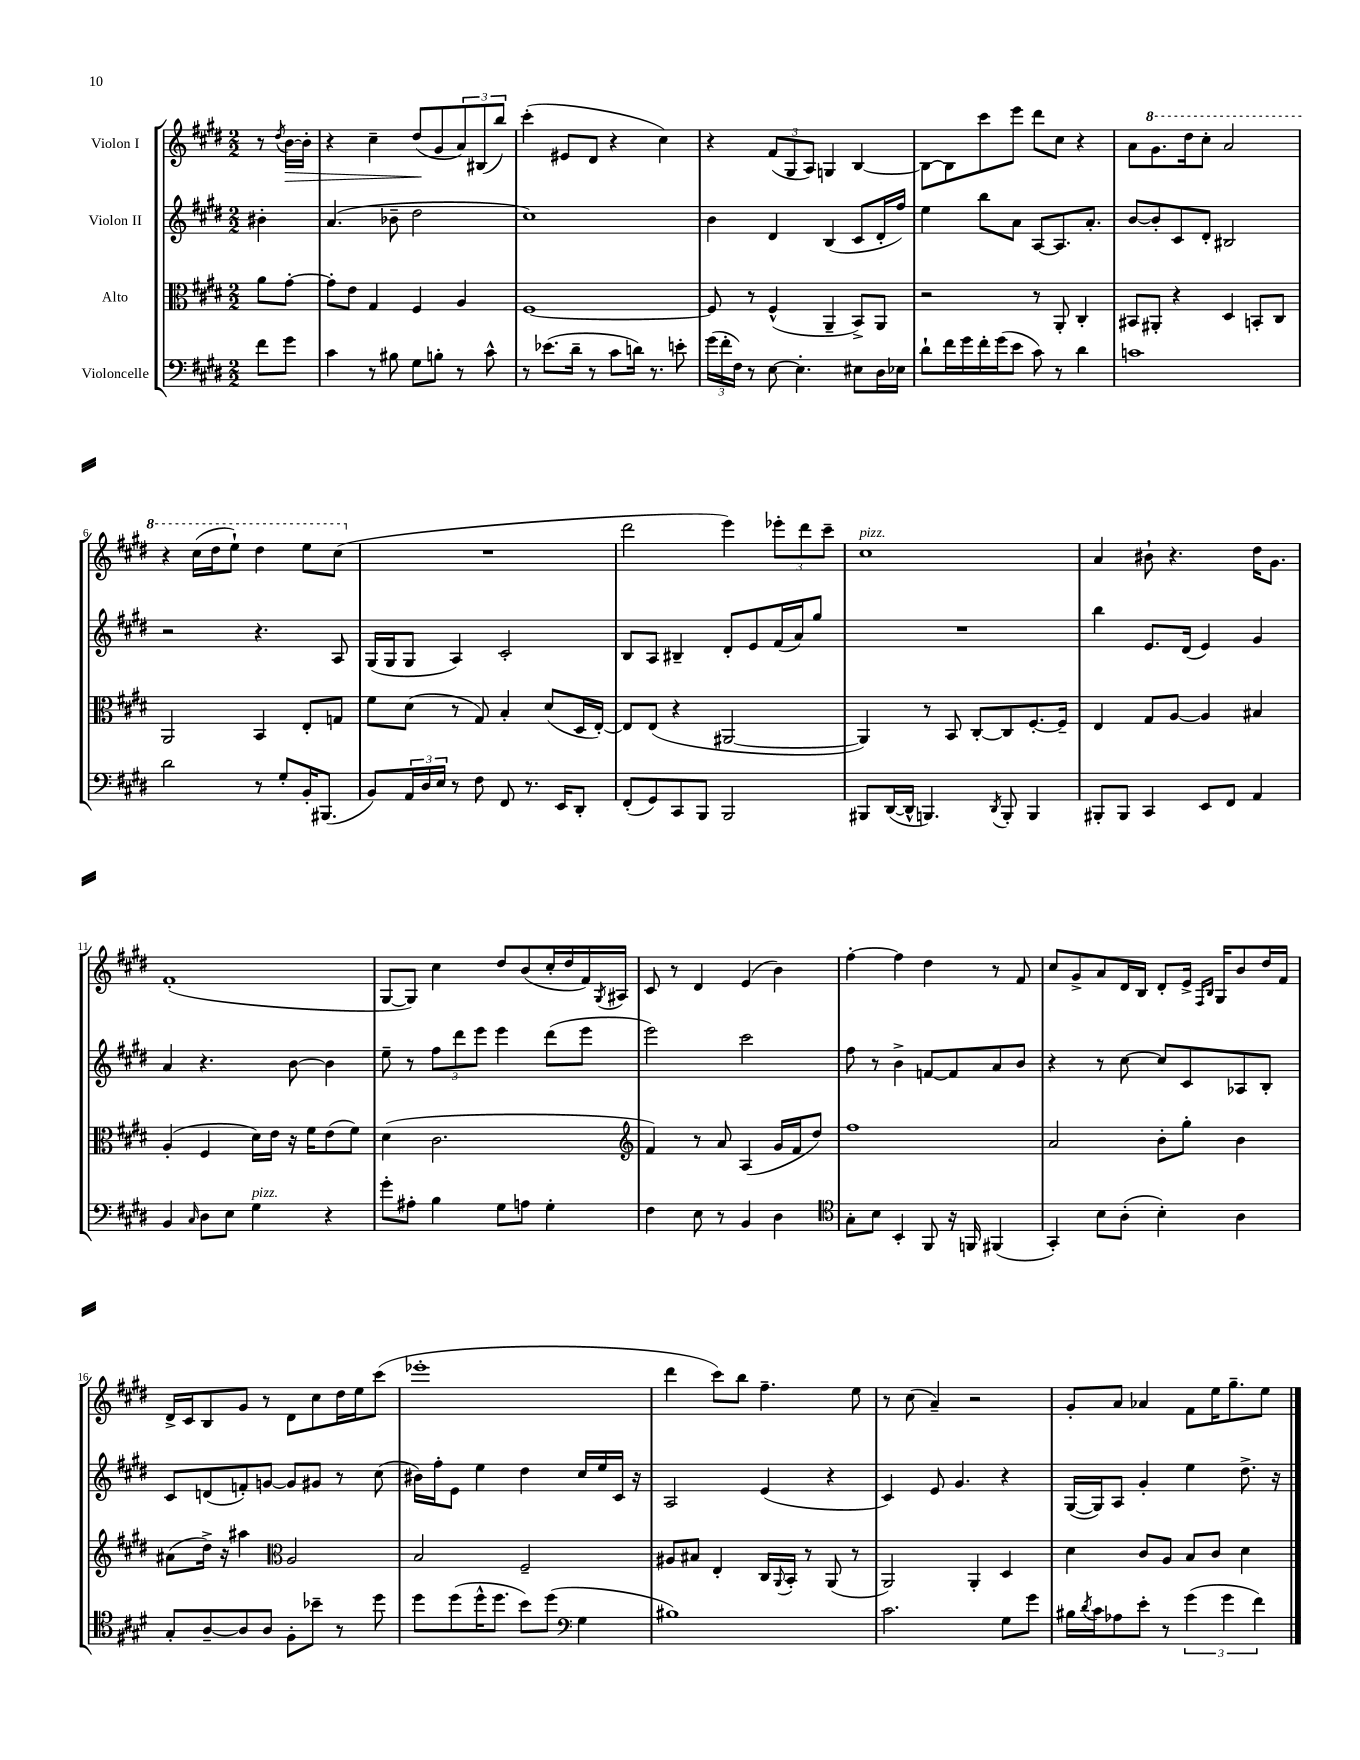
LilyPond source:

<<
\new StaffGroup <<
\new Staff = "s0" \with { instrumentName = "Violon I" } {
    \clef treble \key e \major \numericTimeSignature \time 2/2 \partial 4
    r8 \acciaccatura { dis''8 } b'16~\> b'16-. |
    r4 cis''4-- dis''8\!( gis'8 \tuplet 3/2 { a'8) bis8( b''8) } |
    cis'''4-.( eis'8 dis'8 r4 cis''4) |
    r4 \tuplet 3/2 { fis'8( gis8 a8) } g4 b4~ |
    b8~ b8 cis'''8 e'''8 dis'''8 cis''8 r4 |
    a'8 \ottava #1 gis''8. dis'''16 cis'''8-. a''2 |
    r4 cis'''16( dis'''16 e'''8-!) dis'''4 e'''8 cis'''8( \ottava #0 |
    R1 |
    dis'''2 e'''4) \tuplet 3/2 { ees'''8-. dis'''8 cis'''8-- } |
    cis''1^\markup { \italic "pizz." } |
    a'4 bis'8-! r4. dis''16 gis'8. |
    fis'1-.( |
    gis8~ gis8) cis''4 dis''8 b'8( cis''16-. dis''16 fis'16) \acciaccatura { gis8 } ais16 |
    cis'8 r8 dis'4 e'4( b'4) |
    fis''4~-. fis''4 dis''4 r8 fis'8 |
    cis''8 gis'8-> a'8 dis'16 b16 dis'8-. e'16-> \grace { fis16 b16 } gis16 b'8 dis''16 fis'16 |
    dis'16-> cis'16 b8 gis'8 r8 dis'8 cis''8 dis''16 e''16 cis'''8( |
    ees'''1-. |
    dis'''4 cis'''8) b''8 fis''4.-- e''8 |
    r8 cis''8( a'4--) r2 |
    gis'8-. a'8 aes'4 fis'8 e''16 gis''8.-- e''8 \bar "|." |
}
\new Staff = "s1" \with { instrumentName = "Violon II" } {
    \clef treble \key e \major \numericTimeSignature \time 2/2 \partial 4
    bis'4-. |
    a'4.( bes'8-- dis''2 |
    cis''1) |
    b'4 dis'4 b4( cis'8 dis'16-. fis''16) |
    e''4 b''8 a'8 a8~ a8. a'8.-. |
    b'8~ b'8-. cis'8 dis'8-. bis2 |
    r2 r4. a8 |
    gis16( gis16 gis8 a4) cis'2-. |
    b8 a8 bis4-- dis'8-. e'8 fis'16( a'16) gis''8 |
    R1 |
    b''4 e'8. dis'16( e'4) gis'4 |
    a'4 r4. b'8~ b'4 |
    e''8-- r8 \tuplet 3/2 { fis''8 dis'''8 e'''8 } e'''4 dis'''8( e'''8 |
    e'''2) cis'''2 |
    fis''8 r8 b'4-> f'8~ f'8 a'8 b'8 |
    r4 r8 cis''8~ cis''8 cis'8 aes8 b8-. |
    cis'8 d'8( f'8-.) g'8~ g'8 gis'8 r8 cis''8( |
    bis'16) fis''16-. e'8 e''4 dis''4 cis''16 e''16 cis'16 r16 |
    a2 e'4( r4 |
    cis'4) e'8 gis'4. r4 |
    gis16~( gis16) a8 gis'4-. e''4 dis''8.-> r16 \bar "|." |
}
\new Staff = "s2" \with { instrumentName = "Alto" } {
    \clef alto \key e \major \numericTimeSignature \time 2/2 \partial 4
    a'8 gis'8~-. |
    gis'8-. e'8 gis4 fis4 a4 |
    fis1~ |
    fis8 r8 fis4-^( a,4-- b,8->) a,8 |
    r2 r8 a,8-. cis4-. |
    bis,8 ais,8-. r4 dis4 b,8-. cis8 |
    a,2 b,4 e8-. g8 |
    fis'8 dis'8( r8 gis8) b4-. dis'8( dis16 e16~-.) |
    e8 e8( r4 ais,2~ |
    ais,4) r8 b,8 cis8~-. cis8 fis8.~-. fis16-- |
    e4 gis8 a8~ a4 bis4 |
    a4-.( fis4 dis'16) e'16 r16 fis'16 e'8( fis'8) |
    dis'4( cis'2. |
    \clef treble fis'4) r8 a'8 a4( gis'16 fis'16 dis''8) |
    fis''1 |
    a'2 b'8-. gis''8-. b'4 |
    ais'8( dis''16->) r16 ais''4 \clef alto a2 |
    b2 fis2-- |
    ais8 bis8 e4-. cis16 \appoggiatura { a,8 } b,16-. r8 a,8( r8 |
    a,2) a,4-. dis4 |
    dis'4 cis'8 a8 b8 cis'8 dis'4 \bar "|." |
}
\new Staff = "s3" \with { instrumentName = "Violoncelle" } {
    \clef bass \key e \major \numericTimeSignature \time 2/2 \partial 4
    fis'8 gis'8 |
    cis'4 r8 bis8 gis8 b8-. r8 cis'8-^ |
    r8 ees'8.( dis'16-- r8 cis'8 d'16) r8. e'8-. |
    \tuplet 3/2 { gis'16( fis'16-. fis16) } r8 e8~ e4.-. eis8 dis16 ees16 |
    dis'8-! fis'16 gis'16 fis'16-. gis'16( e'8 cis'8) r8 dis'4 |
    c'1 |
    dis'2 r8 gis8-. b,16-. bis,,8.( |
    b,8) \tuplet 3/2 { a,16 dis16 e16 } r8 fis8 fis,8 r8. e,16 dis,8-. |
    fis,8-.( gis,8) cis,8 b,,8 b,,2 |
    bis,,8 dis,16~( dis,16-^ b,,4.) \acciaccatura { dis,8 } b,,8-. b,,4 |
    bis,,8-. bis,,8 cis,4 e,8 fis,8 a,4 |
    b,4 \grace { cis16 } dis8 e8 gis4^\markup { \italic "pizz." } r4 |
    gis'8-. ais8-. b4 gis8 a8 gis4-. |
    fis4 e8 r8 b,4 dis4 |
    \clef tenor gis8-. b8 b,4-. fis,8 r16 f,16 fis,4( |
    gis,4-.) b8 a8-.( b4-.) a4 |
    gis8-. a8~-- a8 a8 fis8-. bes'8-- r8 dis''8 |
    dis''8 dis''8( dis''16-^ dis''8. b'8) dis''8( \clef bass gis4 |
    bis1) |
    cis'2. gis8 gis'8 |
    bis16 \acciaccatura { dis'8 } cis'16 aes8 e'8-. r8 \tuplet 3/2 { gis'4( gis'4 fis'4) } \bar "|." |
}
>>
>>
